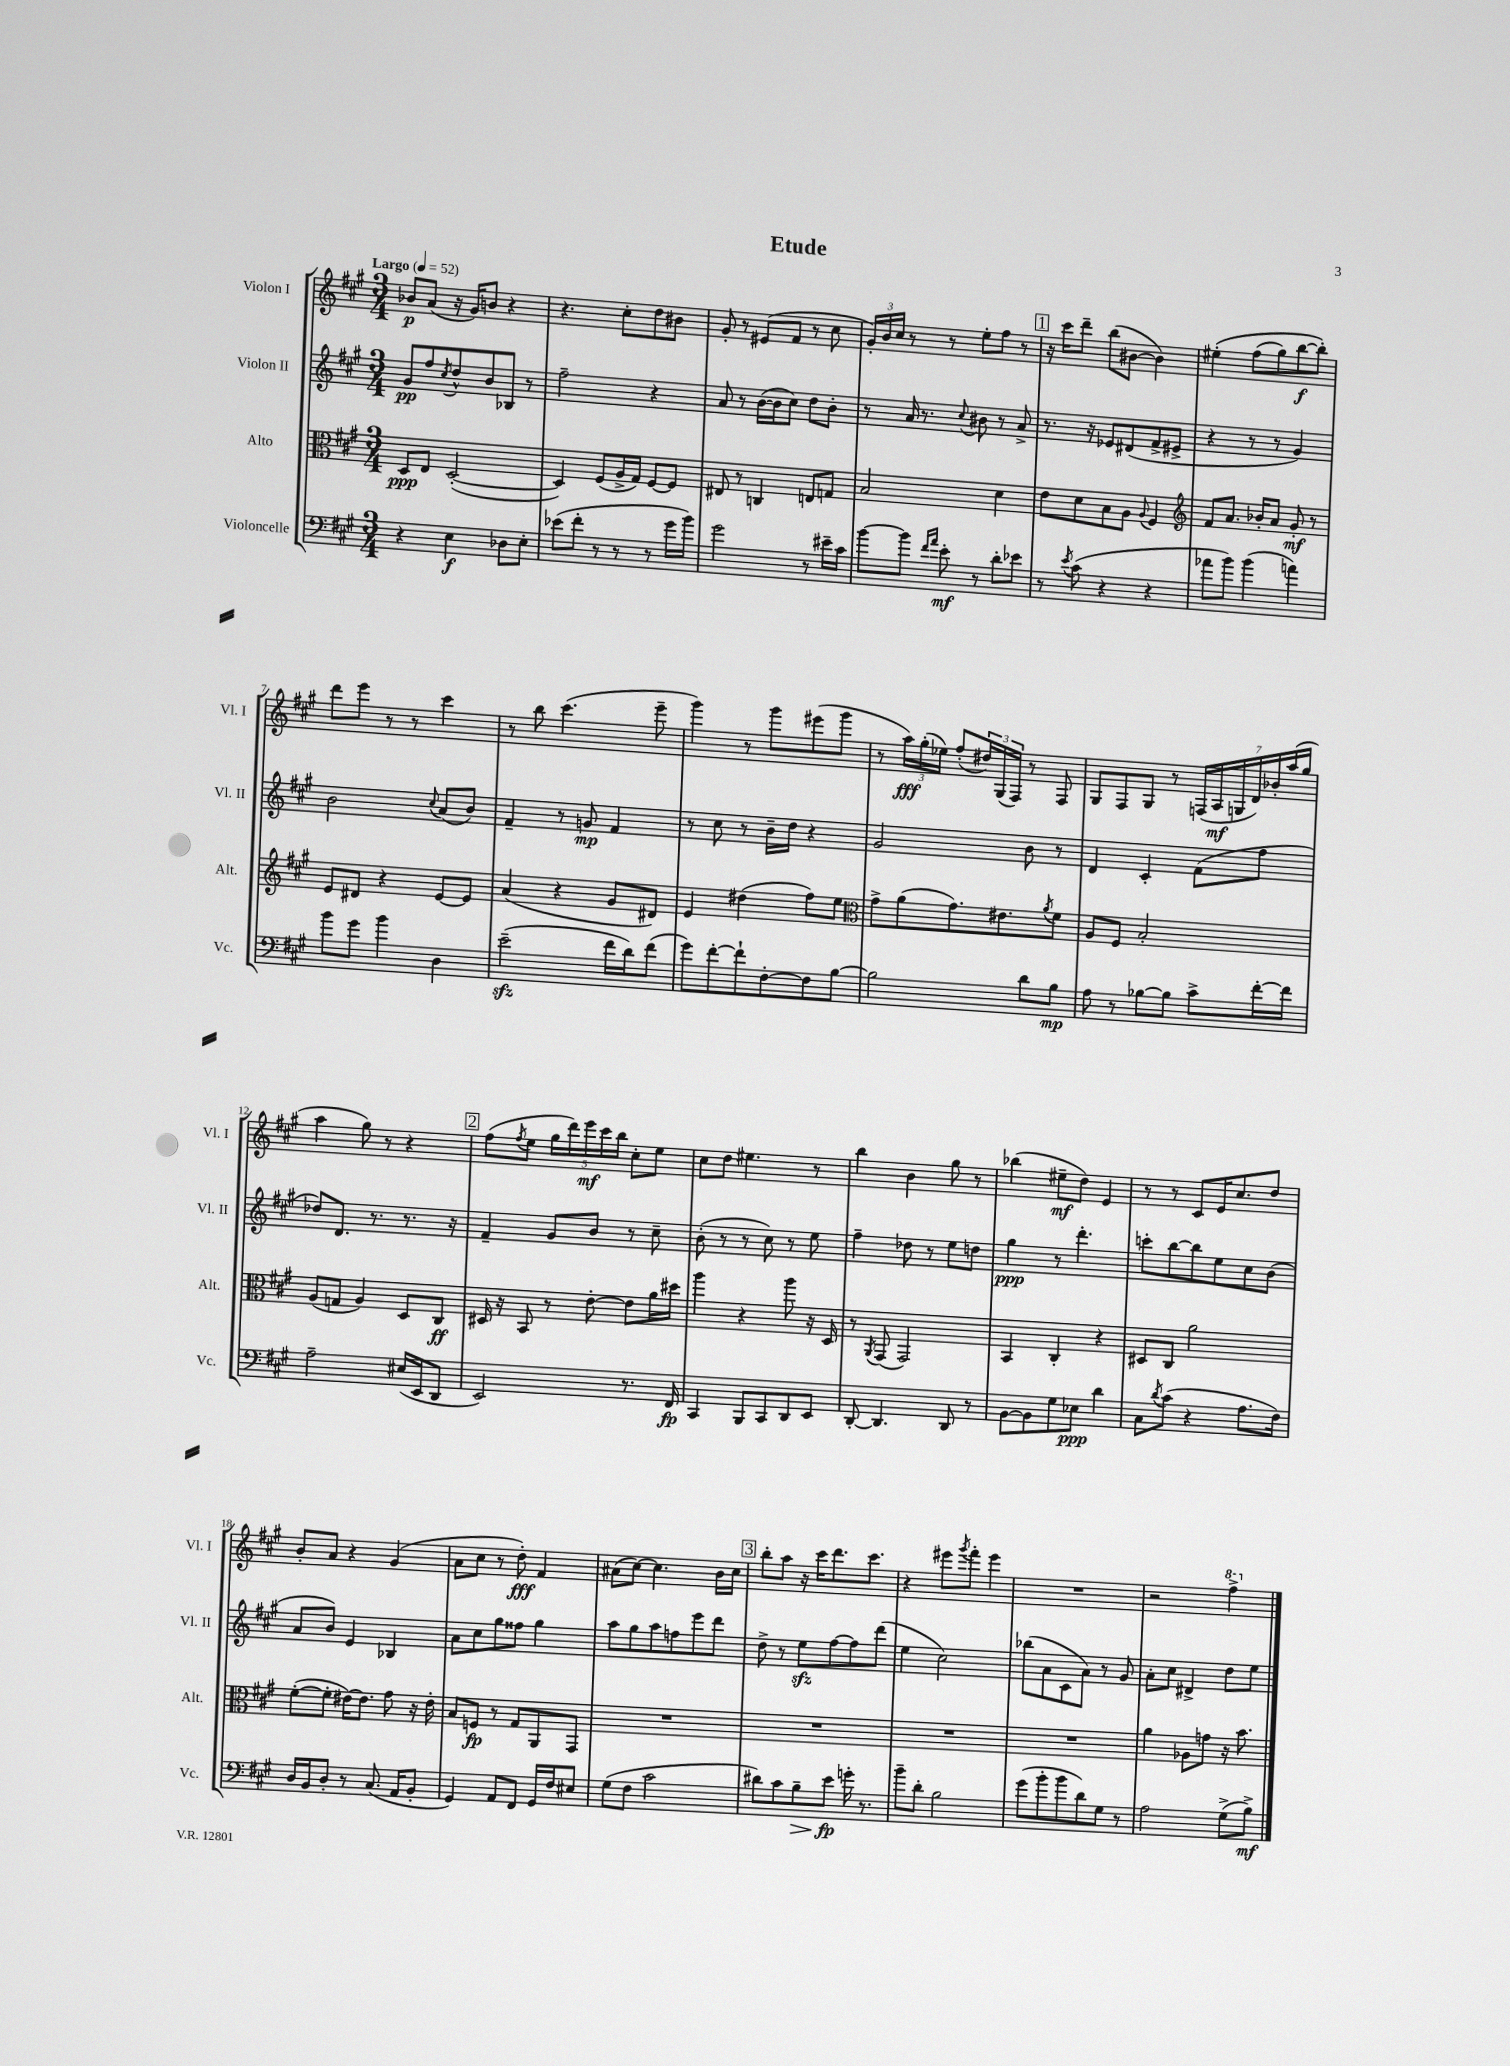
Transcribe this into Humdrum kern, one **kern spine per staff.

**kern	**kern	**kern	**kern
*staff4	*staff3	*staff2	*staff1
*clefF4	*clefC3	*clefG2	*clefG2
*k[f#c#g#]	*k[f#c#g#]	*k[f#c#g#]	*k[f#c#g#]
*M3/4	*M3/4	*M3/4	*M3/4
*MM52	*MM52	*MM52	*MM52
4r	8D	8g#	8b-
.	8E	8ff#	(8a
.	.	8qcc#	.
4E	([2D'	8dd^^	16r
.	.	.	16g#)
.	.	8b	8b
8D-	.	8B-	4r
8E'	.	8r	.
=	=	=	=
(8e-	4D])	2ff#~	4.r
8f#'	.	.	.
8r	(8F#	.	.
8r	16A^	.	8cc#'
.	16G#)	.	.
8r	[8F#	4r	8dd
16g#	8F#]	.	8b#
16b)	.	.	.
=	=	=	=
2g#	8E#	8a	8g#'
.	8r	8r	8r
.	4C	([16b	(8e#
.	.	16b]	.
.	.	8cc#)	8f#
8r	8E	8dd	8r
16e#~	8G	8b'	8cc#
16c#	.	.	.
=	=	=	=
[8b	2B	8r	24g#')
.	.	.	24b
.	.	.	24cc#
8b]	.	16a	8r
.	.	8.r	.
16qqf#	.	.	.
16qqa	.	.	.
8e'	.	.	8r
.	.	8qqcc#	.
8r	.	8b#	8ee'
8d'	4d	8r	8ff#
8e-	.	8a^	8r
=	=	=	=
8r	8e	8.r	16r
.	.	.	16ccc#
8qe	.	.	.
(8c#	8d	.	8ddd~
.	.	16r	.
4r	8B	8e-	(8bb
.	8A	(8d#	[8b#
.	8qqA	.	.
4r	4F#	8f#^	4b#])
.	.	8e#^	.
=	=	=	=
*	*clefG2	*	*
8a-	8f#	4r	&(4ee#'
8b)	8.a	.	.
(4b	.	8r	(8ff#
.	16b-'	.	.
.	8a	8r	8gg#)
4a)	8g#'	4g#)	[8bb
.	8r	.	8bb']&)
=	=	=	=
8b	8e	2b	8ddd
8g#	8d#	.	8eee
4b	4r	.	8r
.	.	.	8r
.	.	8qqcc#	.
4D	[8e	(8a	4ccc#
.	8e]	8b)	.
=	=	=	=
(2e~	(4a	4f#~	8r
.	.	.	8bb
.	4r	8r	(4.ccc#
.	.	8g	.
16f#	8g#	4f#	.
16d)	.	.	.
(8f#	8d#)	.	8eee~
=	=	=	=
8g#)	4e	8r	4ggg#)
[8f#'	.	8cc#	.
8f#`]	(4dd#	8r	8r
[8F#'	.	16b~	8ggg#
.	.	16dd	.
8F#]	8ff#)	4r	(8eee#
[8B	8ee	.	8ggg#
=	=	=	=
*	*clefC3	*	*
2B]	8g#^	2g#	8r
.	(8a	.	24aa)
.	.	.	(24gg#'
.	.	.	24ee-)
.	8.g#)	.	(8ff#'
.	.	.	24dd#)
.	.	.	(24G#
.	8.e#	.	.
.	.	.	24F#)
8d	.	8b	8r
.	8qa	.	.
8B	8f#	8r	8F#
=	=	=	=
8A	8A	4d	8G#
8r	8F#	.	8F#
[8B-	2B'	4c#'	8G#
8B-]	.	.	8r
8c#^	.	(8f#	(28F
.	.	.	28A
.	.	.	28G
.	.	.	28d)
[16f#'	.	8ff#	.
.	.	.	28b-'
.	.	.	(28aa
16f#]	.	.	.
.	.	.	28gg#
=	=	=	=
2A~	(8A	8dd-)	4aa
.	8G	8.d	.
.	4A)	.	8gg#)
.	.	8.r	.
.	.	.	8r
(16E#	8D	8.r	4r
16EE	.	.	.
8DD	8C#	.	.
.	.	16r	.
=	=	=	=
2EE)	16D#	4f#~	(8ff#
.	16r	.	.
.	.	.	8qff#
.	8BB	.	8ee
.	8r	8g#	20gg#
.	.	.	20ddd)
.	.	.	20eee
.	[8e'	8b	.
.	.	.	20ccc#
.	.	.	20bb
8.r	8e]	8r	8cc#'
.	16a	8cc#~	8ee
16FF#	16dd#	.	.
=	=	=	=
4CC#	4aa	(8b'	8cc#
.	.	8r	8dd
8BBB	4r	8r	4.ee#
8CC#	.	8cc#)	.
8DD	8aa	8r	.
8EE	16r	8ee	8r
.	16D	.	.
=	=	=	=
[8DD'	8r	4ff#~	4bb
.	8qAA	.	.
4.DD]	(8GG#	.	.
.	2GG#)	8dd-	4b
.	.	8r	.
8DD	.	8ee	8gg#
8r	.	8dd	8r
=	=	=	=
[8BB	4BB	4gg#	(4bb-
8BB]	.	.	.
8G#	4C#'	8r	8ee#~
8E-	.	4.ddd'	8dd)
4d	4r	.	4e
=	=	=	=
8C#	8D#	8ccc'	8r
8qd	.	.	.
(8c#	8C#	[8bb	8r
4r	2a	8bb]	8c#
.	.	8ee	16e
.	.	.	8.cc#
8.A	.	8cc#	.
.	.	(8b	8dd
16F#)	.	.	.
=	=	=	=
16D	([8f#'	8a	8b'
16BB	.	.	.
8D'	8f#']	8b)	8a
8r	[16e#)	4e	4r
.	8.e#]	.	.
(8.C#	.	.	.
.	8g#	4B-	(4g#
16AA	.	.	.
8BB'	16r	.	.
.	16e#'	.	.
=	=	=	=
4GG#)	8B	8a	8a
.	8F	8cc#	8cc#
8AA	8r	8gg#	8r
8FF#	8G#	8ff##	8dd')
16GG#	8AA	4gg#	4f#
16F#	.	.	.
8E#	8GG#	.	.
=	=	=	=
(8G#	2.r	8aa	(8a#
8F#	.	8gg#	[8cc#)
2c#	.	8aa	4.cc#]
.	.	8ff	.
.	.	8eee	.
.	.	8ddd	16b
.	.	.	16cc#
=	=	=	=
8d#)	2.r	8dd^	8bb'
8c#	.	8r	8aa
8B~	.	8ee	16r
.	.	.	16ccc#
8e	.	[8ff#	8.ddd
16g'	.	8ff#]	.
8.r	.	.	8.ccc#
.	.	(8ddd	.
=	=	=	=
8b~	2.r	4ee	4r
8d'	.	.	.
2B	.	2cc#)	8eee#
.	.	.	8qggg#
.	.	.	8fff#'
.	.	.	4eee#
=	=	=	=
(8g#	2.r	(8bb-	2.r
8b'	.	8a	.
8b	.	8c#	.
8d)	.	8a)	.
8G#	.	8r	.
8r	.	8g#	.
=	=	=	=
2A	4a	8a'	2r
.	.	8cc#	.
.	8A-	4d#^	.
.	8g	.	.
(8G#^	16r	8dd	4fff#^
.	8.b	.	.
8B^)	.	8ee	.
==	==	==	==
*-	*-	*-	*-
